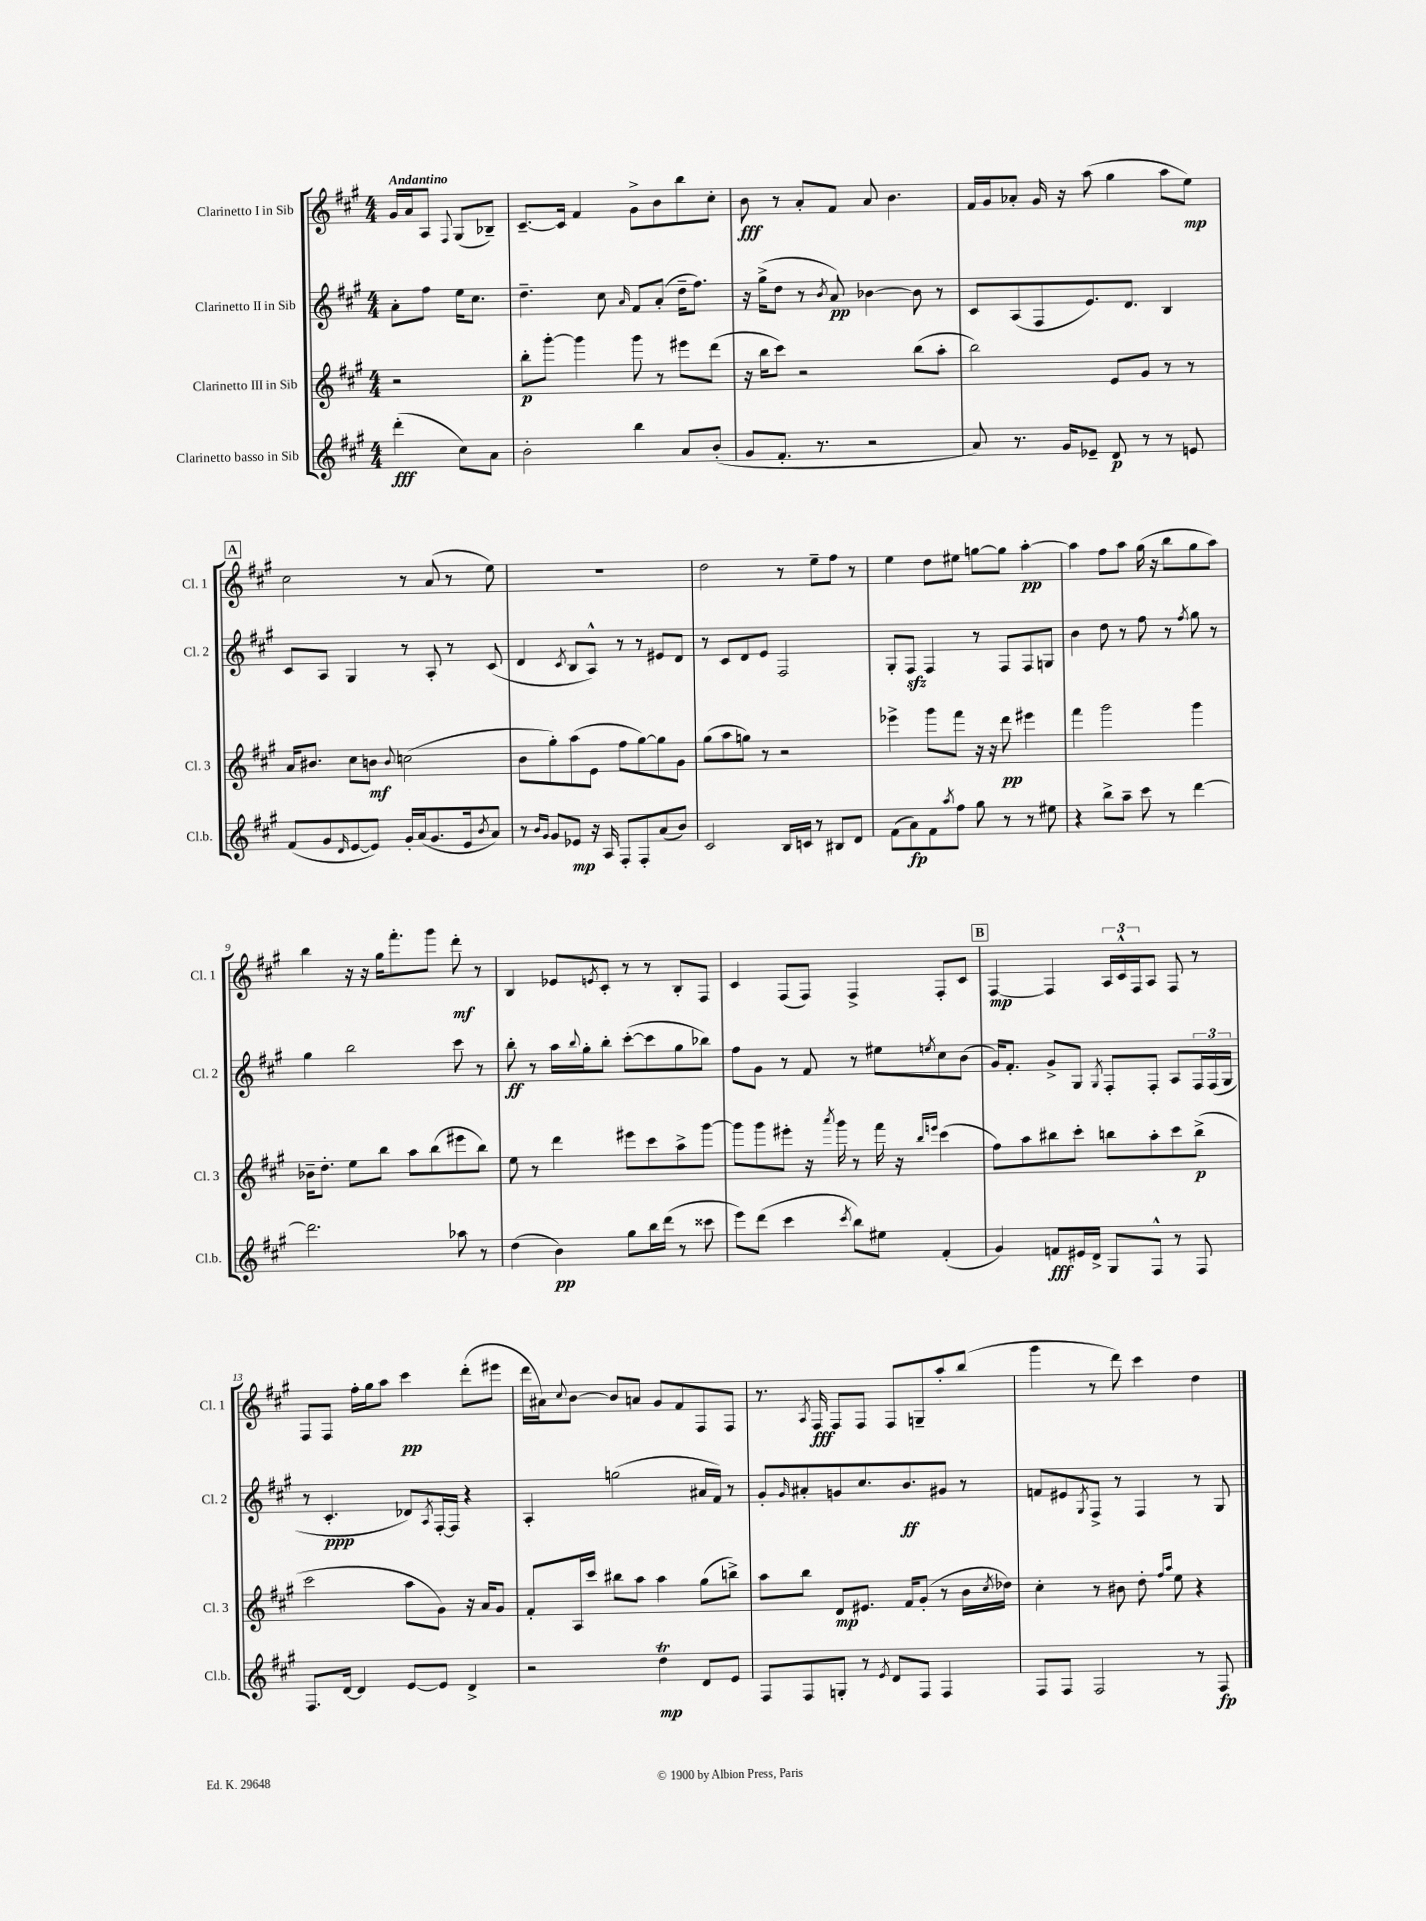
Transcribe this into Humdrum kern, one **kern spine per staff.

**kern	**kern	**kern	**kern
*staff4	*staff3	*staff2	*staff1
*clefG2	*clefG2	*clefG2	*clefG2
*k[f#c#g#]	*k[f#c#g#]	*k[f#c#g#]	*k[f#c#g#]
*M4/4	*M4/4	*M4/4	*M4/4
(4ddd'\	2r	8a'\L	16g#/LL
.	.	.	16a/J
.	.	8ff#\J	8A/J
.	.	.	8qqF#/
8cc#\L)	.	16ee\LK	(8G#/L
.	.	8.cc#\J	.
8a\J	.	.	8B-~/J)
=	=	=	=
2b'\	8bb'\L	4.dd~\	[8.c#~/L
.	[8ggg#'\J	.	.
.	.	.	16c#/]Jk
.	4ggg#\]	.	4f#/
.	.	8cc#\	.
.	.	16qqa/	.
4bb\	8ggg#\	8f#/L	8g#^\L
.	8r	(8a'/J	8b\
8a/L	8eee#\L	16dd~\LK	8bb\
.	.	8.ff#\J)	.
(8b'/J	(8ddd\J	.	8cc#'\J
=	=	=	=
8g#/L	16r	16r	8b\
.	16bb\LK	(16gg#^\LK	.
8.f#'/J	8ccc#\J)	8dd\J	8r
.	2r	8r	8a'/L
8.r	.	.	.
.	.	8qb/	.
.	.	8a/)	8f#/J
2r	.	[4b-\	8a/
.	.	.	4.b\
.	(8bb\L	8b-\]	.
.	8aa'\J	8r	.
=	=	=	=
8a/)	2bb\)	8c#/L	16f#/LL
.	.	.	16g#/J
8.r	.	(8A/	8a-'/J
.	.	8F#/	16g#/
16g#/LK	.	.	16r
8e-~/J	.	8.e/)	(8aa\
8d/	8e/L	.	4gg#\
.	.	8.d/J	.
8r	8g#/J	.	.
8r	8r	4B/	8aa\L
8e/	8r	.	8ee\J)
=	=	=	=
(8f#/L	16a/LK	8c#/L	2cc#\
.	8.b#/J	.	.
8g#/	.	8A/J	.
16qqd/	.	.	.
[8e/	8cc#\L	4G#/	.
8e/]J)	8b\J	.	.
.	8qqb/	.	.
16g#'/LL	(2cc\	8r	8r
(16a/J	.	.	.
8.g#/	.	8A'/	(8a/
.	.	8r	8r
16e/k	.	.	.
8qb/	.	.	.
8a/J)	.	(8c#/	8ee\)
=	=	=	=
8r	8b\L	4d/	1r
16qqb/LL	.	.	.
16qqg#/JJ	.	.	.
8g#/L	8gg#'\)	.	.
.	.	8qc#/	.
8e-/J	(8aa\	8B/L	.
16r	8e\J	8A^^/J)	.
16A/	.	.	.
8F#'/L	8ff#\L	8r	.
8F#'/	[8gg#\)	8r	.
(8a/	8gg#\]	8e#/L	.
8b/J)	8g#\J	8d/J	.
=	=	=	=
2c#/	(8gg#\L	8r	2dd\
.	8aa\	8c#/L	.
.	8gg\J)	8d/	.
.	8r	8e/J	.
16B/LL	2r	2F#/	8r
16c/JJ	.	.	.
8r	.	.	8ee~\L
8B#/L	.	.	8ff#\J
8d/J	.	.	8r
=	=	=	=
(8f#\L	4eee-^\	8G#'/L	4ee\
8a\)	.	8F#/J	.
8f#\	8ggg#\L	4F#/	8dd\L
8qaa/	.	.	.
8ff#\J	8fff#\J	.	8ee#\J
8gg#\	16r	8r	[8gg\L
.	16r	.	.
8r	8ddd\	8F#/L	8gg\]J
8r	4eee#\	8F#/	[4aa'\
8ee#\	.	8G/J	.
=	=	=	=
4r	4fff#\	4b\	4aa\]
8bb^\L	2ggg#\	8dd\	8ff#\L
8aa~\J	.	8r	8aa\J
8ccc#\	.	8ff#\	(16gg#\
.	.	.	16r
8r	.	8r	8bb\L
.	.	8qff#/	.
[4ddd\	4ggg#\	8gg#\	8gg#\
.	.	8r	8aa\J)
=	=	=	=
2.ddd\]	16b-~\LK	4gg#\	4bb\
.	8.dd'\J	.	.
.	8ee\L	2bb\	16r
.	.	.	16r
.	8bb\J	.	16gg#\LK
.	.	.	8.fff#'\
.	8aa\L	.	.
.	(8bb\	.	8ggg#\J
8aa-\	8eee#\	8ccc#\	8ddd'\
8r	8bb\J)	8r	8r
=	=	=	=
(4dd\	8ee\	8bb'\	4B/
.	8r	8r	.
4b\)	4ddd\	16aa\LL	8e-/L
.	.	8qqbb/	.
.	.	16gg#'\J	.
.	.	.	8qe/
.	.	8bb'\J	8c#'/J
8gg#\L	8eee#\L	([8ccc#'\L	8r
16bb\L	8ccc#\	8ccc#\]	8r
(16ddd\JJ	.	.	.
8r	8aa^\	8gg#\	8B'/L
8ccc##\	[8ggg#\J	8bb-\J)	8F#/J
=	=	=	=
8eee\L)	8ggg#\]L	8ff#\L	4c#/
(8ddd\J	8ggg#\	8g#\J	.
4ccc#\	8eee#'\J	8r	(8F#/L
.	16r	8f#/	8F#/J)
.	8qaaa/	.	.
.	16ggg#\	.	.
8qccc#/	.	.	.
8bb\L)	8r	8r	4F#^/
8ee#\J	16fff#\	8ee#\L	.
.	16r	.	.
.	16qqbb/LL	.	.
.	16qqeee/JJ	8qee/	.
(4f#'/	(4ccc#\	8cc#\	8F#'/L
.	.	(8b\J	8c#/J
=	=	=	=
4g#/)	8ff#\L)	16g#/LK)	[4F#/
.	.	8.f#'/J	.
.	8aa\	.	.
8f/L	8bb#\	8g#^/L	4F#/]
16e#/L	8ccc#'\J	8G#/J	.
16d^/JJ	.	.	.
.	.	8qG#/	.
8G#/L	8bb\L	8F#'/L	24A/LL
.	.	.	24c#^^/
.	.	.	24F#/J
8F#^^/J	8aa'\	8F#'/J	8A/J
8r	8ccc#\	8A/L	8F#/
8F#/	(8bb^\J	24F#/L	8r
.	.	(24F#/	.
.	.	24G#/JJ	.
=	=	=	=
8.F#/L	2ccc#\	8r	8F#/L
.	.	4.c#'/	8F#/J
[16d/Jk	.	.	.
4d/]	.	.	16ff#'\LL
.	.	.	16gg#\J
.	.	.	8aa\J
[8e/L	8aa\L	8d-/L)	4ccc#\
.	.	8qA/	.
8e/]J	8g#\J)	[16F#'/L	.
.	.	16F#/]JJ	.
4d^/	16r	4r	(8ddd'\L
.	16a/LK	.	.
.	8g#/J	.	8eee#\J
=	=	=	=
2r	8f#'/L	4A'/	16ddd\LL
.	.	.	16a#\J)
.	.	.	8qqcc#/
.	16A/L	.	[8b\J
.	16ccc#/JJ	.	.
.	8bb#\L	(2gg\	8b/]L
.	8aa\J	.	8a/J
4dd\	4aa\	.	8g#/L
.	.	.	8f#/
8d/L	(8gg#\L	16a#/LL	8F#/
.	.	16f#/JJ)	.
8e/J	8bb^\J)	8r	8F#/J
=	=	=	=
8F#/L	8aa\L	8g#'/L	8.r
.	.	16qqg#/	.
8F#/	8bb\J	8a#'/	.
.	.	.	8qA/
.	.	.	16F#/
8G'/J	8d/L	8g/	8F#/L
8r	8.e#/J	8.cc#/	8F#/J
8qe/	.	.	.
8d/L	.	.	8F#/L
.	16f#/LK	8.b/	.
8F#/J	(8g#'/J	.	8G~/
4F#/	8r	8g#/J	8aa'/
.	16b\LL	8r	(8bb/J
.	8qcc#/	.	.
.	16dd-\JJ)	.	.
=	=	=	=
8F#/L	4cc#'\	8f/L	4ggg#\
8F#/J	.	8e#/	.
.	.	8qG#/	.
2F#/	8r	8F#^/J	8r
.	8b#\	8r	8ddd\)
.	8dd'\	4F#/	4ccc#\
.	16qqff#/LL	.	.
.	16qqaa/JJ	.	.
.	8ee\	.	.
8r	4r	8r	4dd\
8F#/	.	8G#/	.
==	==	==	==
*-	*-	*-	*-
